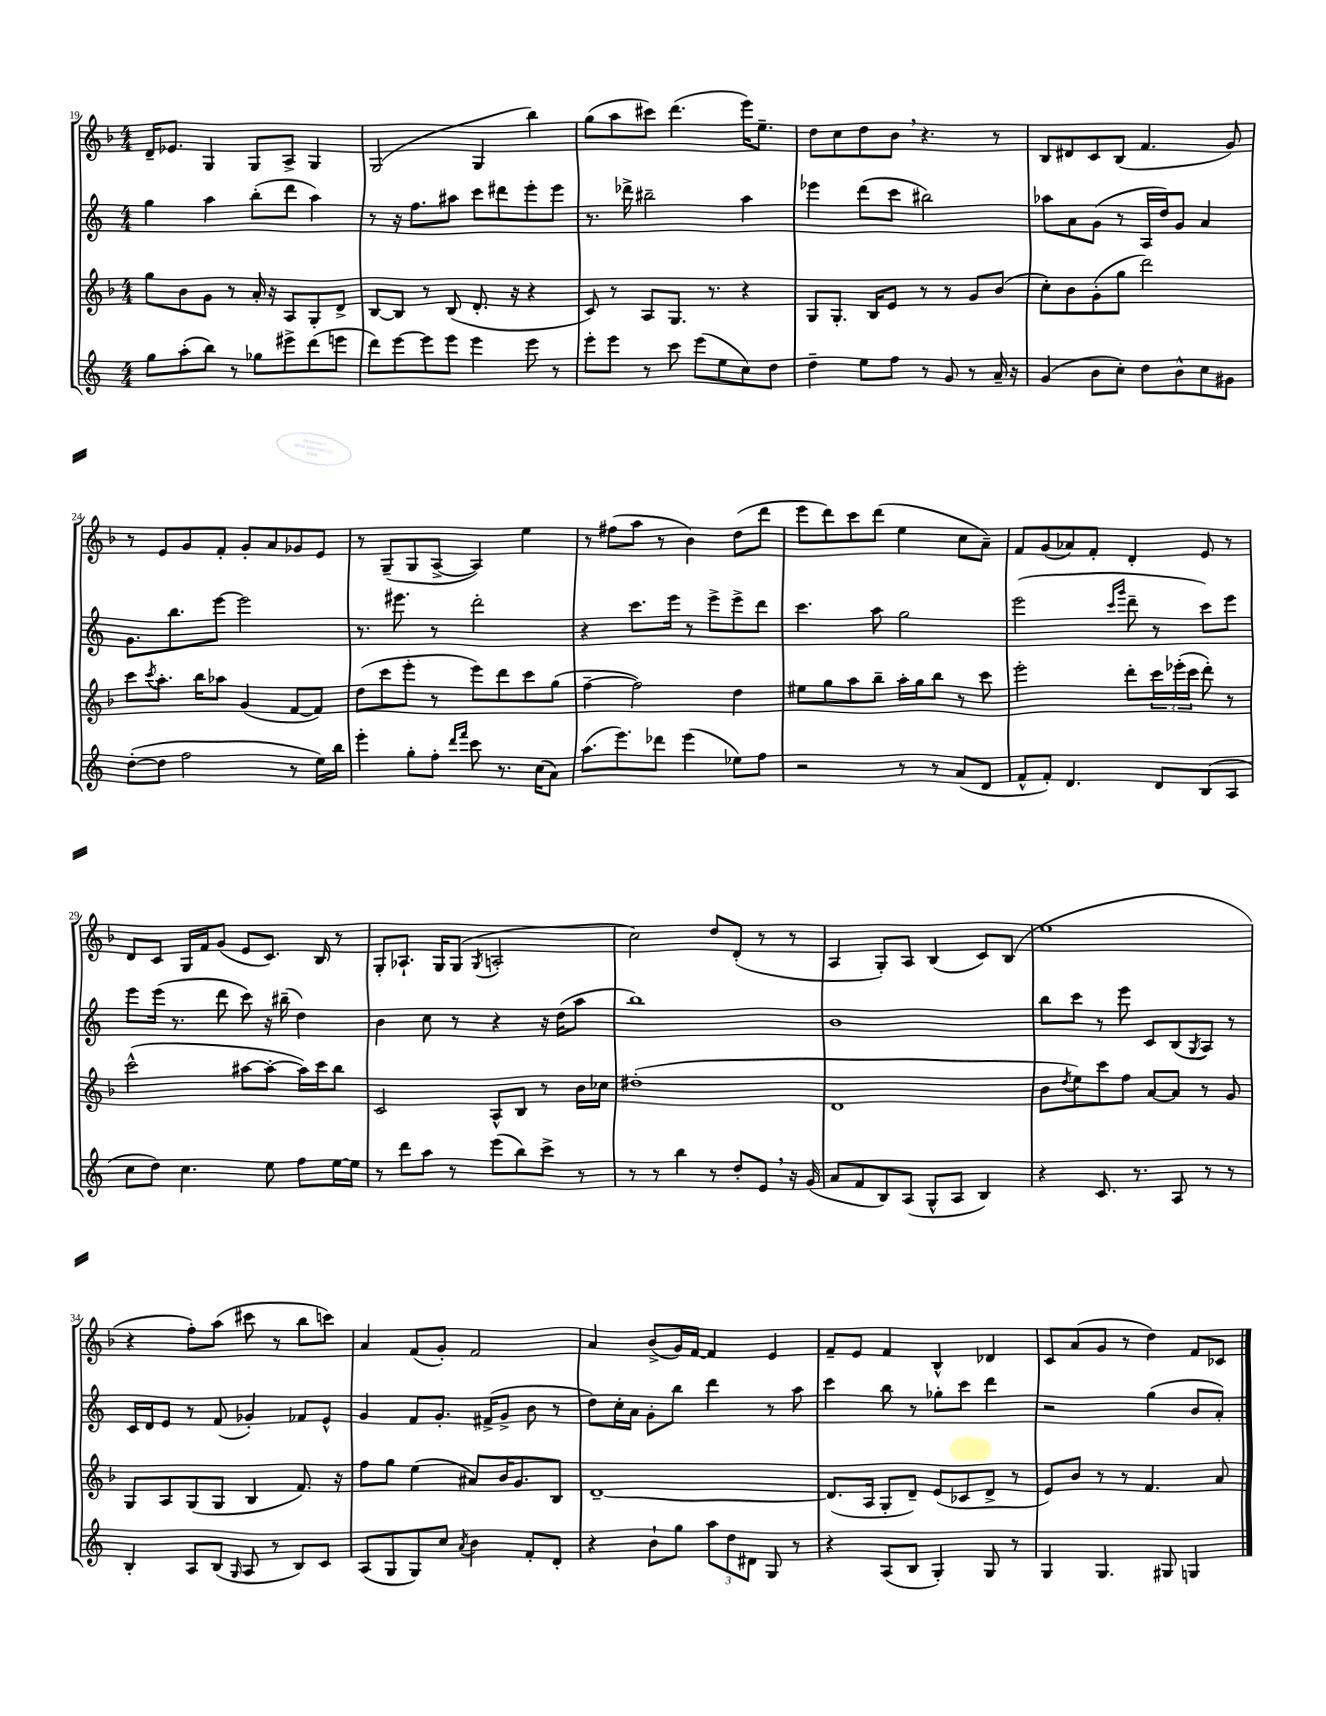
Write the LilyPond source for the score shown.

<<
\new StaffGroup <<
\new Staff = "s0" {
    \clef treble \key f \major \numericTimeSignature \time 4/4
    d'16-- ees'8. g4 g8 a8-> g4 |
    g2( g4 bes''4) |
    g''8( a''8 cis'''8) d'''4.( e'''16) e''8.-- |
    d''8 c''8 d''8 bes'8 \breathe r4. r8 |
    bes8 dis'8 c'8 bes8( f'4. g'8) |
    r8 e'8 g'8 f'8-. g'8-. a'8 ges'8 e'8 |
    r8 g8--( g8 a8~-> a4) e''4 |
    r8 fis''8( a''8 r8 bes'4) d''8( d'''8 |
    e'''8 d'''8) c'''8 d'''8( e''4 c''8 a'8--) |
    f'8 g'8( aes'8) f'8-. d'4-. e'8 r8 |
    d'8 c'8 g16 f'16 g'8( e'8 c'8.) bes16 r8 |
    g8-. aes8.-! g16 g8( \acciaccatura { g8 } a2-. |
    c''2) d''8 d'8-.( r8 r8 |
    a4 g8-.) a8 bes4( c'8) bes8( |
    e''1 |
    r4 f''8-.) a''8( cis'''8 r8 bes''8 c'''8) |
    a'4 f'8( g'8-.) f'2 |
    a'4 bes'8->( g'16) f'16~ f'4 e'4 |
    f'8-- e'8 f'4 bes4-^ des'4 |
    c'8 a'8( g'8 r8 d''4) f'8 ces'8 \bar "|." |
}
\new Staff = "s1" {
    \clef treble \key c \major \numericTimeSignature \time 4/4
    g''4 a''4 b''8-.( d'''8 a''4) |
    r8 r16 f''8. ais''8 c'''8 dis'''8 e'''8-. e'''8 |
    r8. des'''16-> bis''2-- a''4 |
    ees'''4 d'''8( c'''8 bis''2) |
    aes''8 a'8 g'8( r8 a16 d''16) g'8 a'4 |
    g'8. b''8. e'''8~ e'''2 |
    r8. eis'''8. r8 d'''2-. |
    r4 c'''8. e'''16 r8 e'''8-> e'''8-> d'''8 |
    c'''4. a''8 g''2 |
    e'''2( \grace { c'''16 g'''16 } d'''8-- r8 c'''8) e'''8 |
    e'''8 e'''16( r8. d'''8 c'''8) r16 bis''16--( d''4) |
    b'4 c''8 r8 r4 r16 d''16( a''8 |
    b''1) |
    b'1 |
    b''8 c'''8 r8 e'''8 c'8 b8( \acciaccatura { g8 } a8) r8 |
    c'16 d'16 e'8 r8 f'8( ges'4-.) fes'8 e'8-^ |
    g'4 f'8 g'8.-. fis'16->( g'8-> b'8 r8 |
    d''8) c''16-. a'16 g'8-. b''8 d'''4 r8 a''8 |
    c'''4 b''8 r8 ges''8-. c'''8 d'''4 |
    r2 g''4( b'8 a'8-.) \bar "|." |
}
\new Staff = "s2" {
    \clef treble \key f \major \numericTimeSignature \time 4/4
    g''8 bes'8 g'8 r8 a'16-. r16 a8 g8-. d'8-> |
    bes8~ bes8 r8 bes8( d'8.-. r16 r4 |
    c'8) r8 a8 g8. r8. r4 |
    g8 g8.-. bes16 e'8 r8 r8 g'8 bes'8( |
    c''8-.) bes'8 g'8-.( g''8 d'''2) |
    c'''8 \acciaccatura { c'''8 } a''8.-. bes''16 aes''8 g'4( f'8~ f'8) |
    d''8( c'''8 e'''8-. r8 e'''8) d'''8 c'''8 g''8( |
    f''4~-- f''2) d''4 |
    eis''8 g''8 a''8 bes''8-- a''16-. g''16 bes''8 r8 c'''8 |
    e'''2-. d'''8-. \tuplet 3/2 { c'''16 ees'''16-.( c'''16 } d'''8-.) r8 |
    c'''2-^( ais''8~ ais''8~-. ais''16) c'''16 bes''8 |
    c'2 a8-^ bes8 r8 bes'16 ces''16 |
    dis''1-.( |
    d'1 |
    bes'8 \acciaccatura { d''8 } e''8) c'''8 f''8 a'8~ a'8 r8 g'8 |
    g8 a8 g8( g8 bes4 f'8.) r16 |
    f''8 g''8 e''4( ais'8) bes'16 g'8. bes8 |
    d'1~-- |
    d'8.( a16 g8-. d'8--) e'8( ces'8 d'8-> r8 |
    e'8) bes'8 r8 r8 f'4. a'8 \bar "|." |
}
\new Staff = "s3" {
    \clef treble \key c \major \numericTimeSignature \time 4/4
    g''8 a''8-.( b''8) r8 ges''8 eis'''8-> d'''8( e'''8 |
    d'''8) e'''8~ e'''8 e'''8 e'''4 e'''8 r8 |
    e'''8-. e'''8 r8 c'''8 e'''8( e''8 c''8) d''8 |
    d''4-- e''8 f''8 r8 g'8 r8 a'16-- r16 |
    g'4( b'8 c''8-.) d''8 b'8-^ c''8 gis'8 |
    d''8~-.( d''8 f''2 r8 e''16) b''16 |
    e'''4-. g''8-. f''8-. \grace { d'''16 f'''16 } c'''8 r8. c''16( a'8) |
    a''8.( e'''8.) des'''8 e'''4( ees''8) f''8 |
    r2 r8 r8 a'8( d'8 |
    f'8-^ f'8-.) d'4. d'8 b8( a8 |
    c''8 d''8) c''4. e''8 f''8 e''16~ e''16 |
    r8 d'''8 a''8 r8 e'''8( b''8) c'''8-> r8 |
    r8 r8 b''4 r8 d''8-. e'8 \breathe r16 g'16( |
    a'8 f'8 b8) a8( g8-^ a8 b4) |
    r4 c'8. r8. a8 r8 r8 |
    b4-. a8 b8( \grace { g16 } a8 r8 b8) c'8 |
    a8( g8 g8) c''8 \acciaccatura { a'8 } b'4 f'8-. d'8-. |
    r4 b'8-! g''8 \tuplet 3/2 { a''8 d''8 dis'8 } g8 r8 |
    r4 a8( b8 g4-.) g8 r8 |
    g4 g4. gis8 g4 \bar "|." |
}
>>
>>
\layout { \context { \Score currentBarNumber = #19 } }
